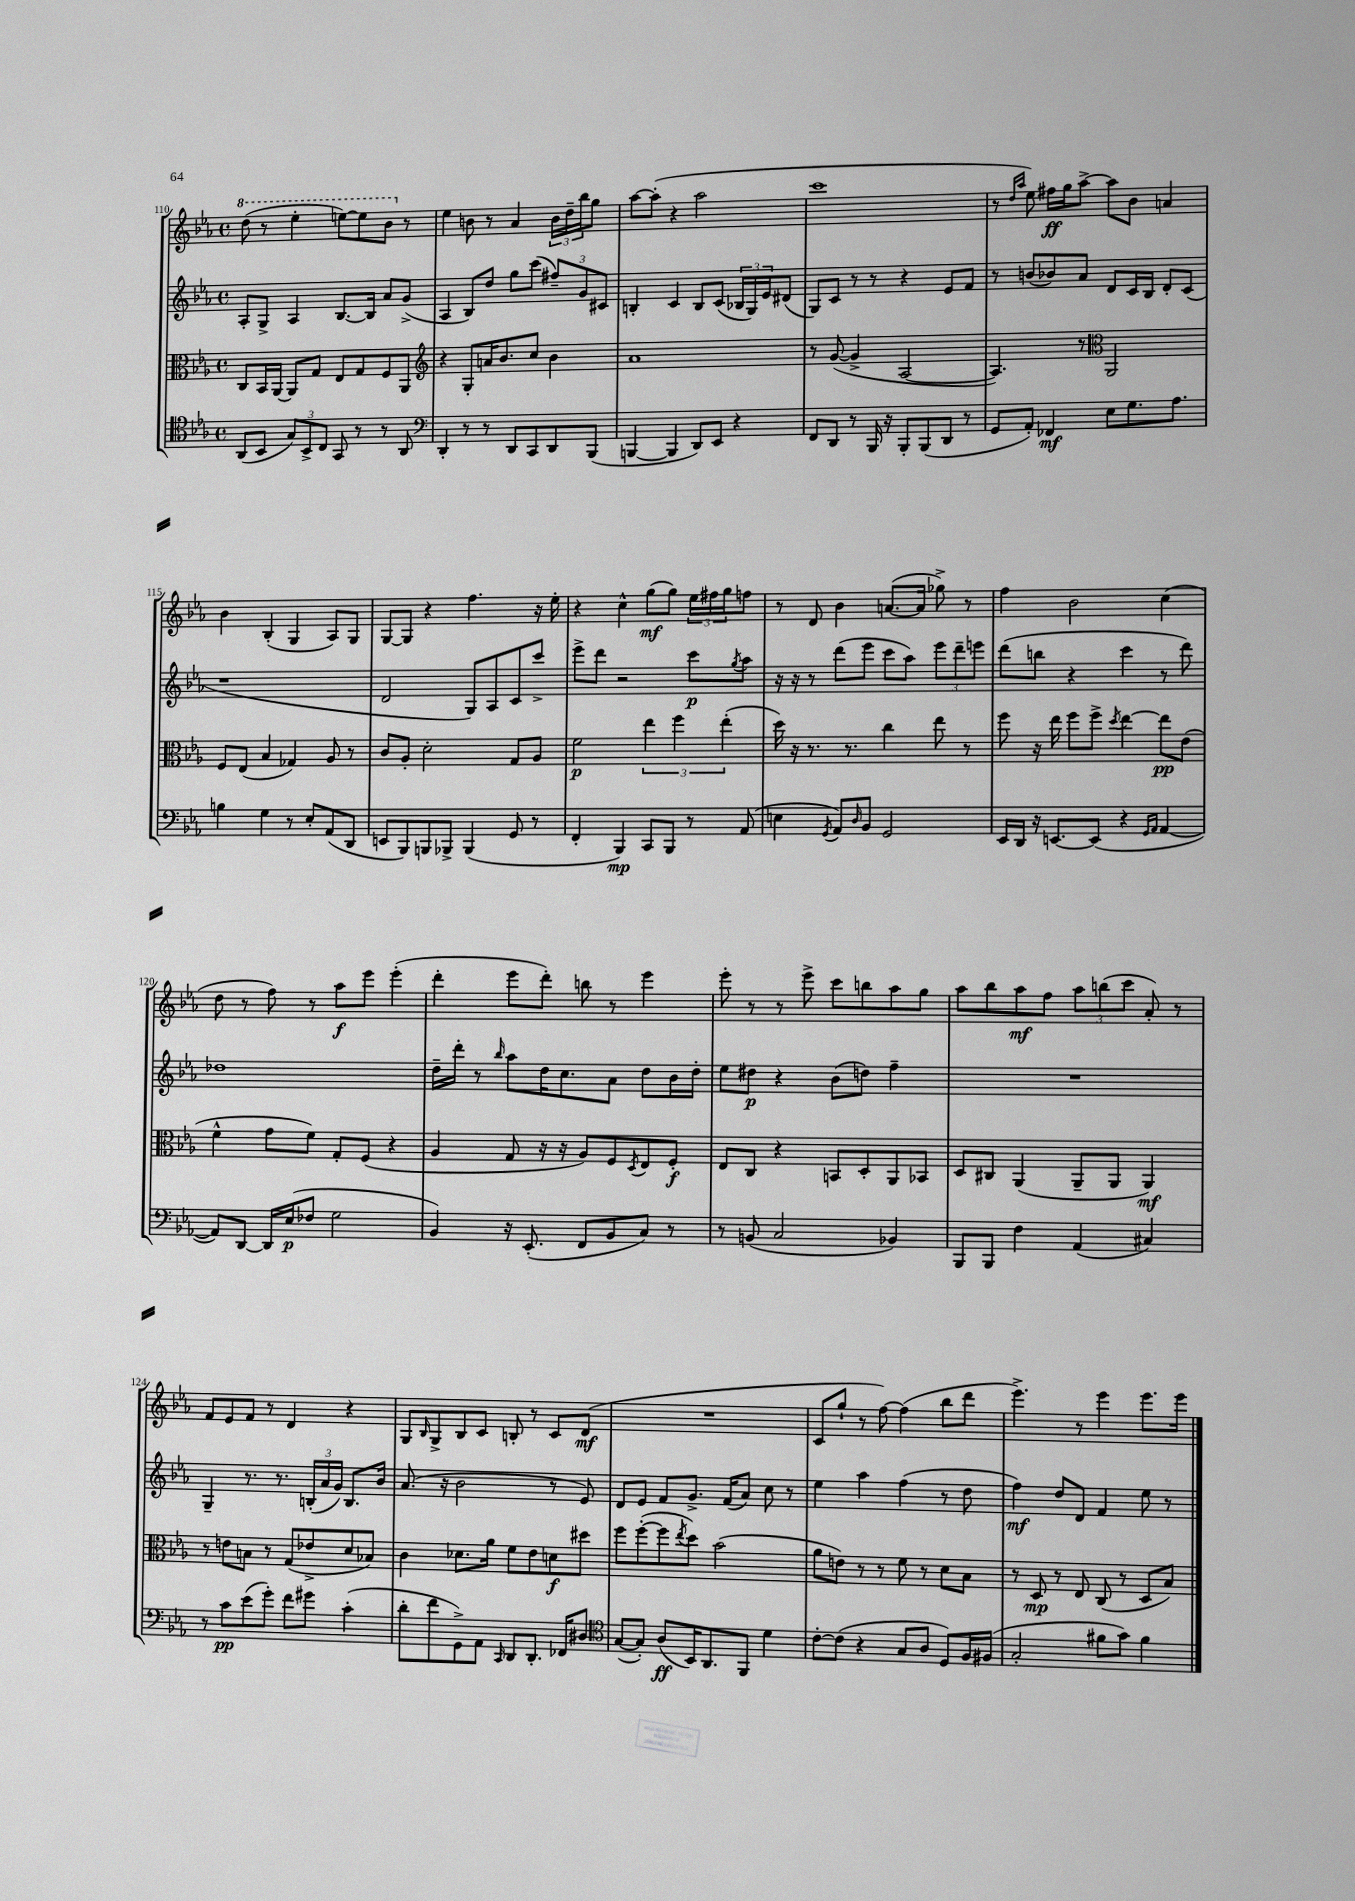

**kern	**dynam	**kern	**dynam	**kern	**dynam	**kern	**dynam
*part4	*part4	*part3	*part3	*part2	*part2	*part1	*part1
*staff4	*staff4	*staff3	*staff3	*staff2	*staff2	*staff1	*staff1
*clefC4	*	*clefC3	*	*clefG2	*	*clefG2	*
*k[b-e-a-]	*	*k[b-e-a-]	*	*k[b-e-a-]	*	*k[b-e-a-]	*
*M4/4	*	*M4/4	*	*M4/4	*	*M4/4	*
*met(c)	*	*met(c)	*	*met(c)	*	*met(c)	*
*	*	*	*	*	*	*8va	*
=110	=110	=110	=110	=110	=110	=110	=110
(8AA-/L	.	8C/L	.	8A-'/L	.	(8ddd\	.
8BB-/J	.	16BB-/L	.	8G^/J	.	8r	.
.	.	[16AA-/JJ	.	.	.	.	.
12G/L)	.	8AA-/L]	.	4A-/	.	4eee-'\	.
12BB-^/	.	.	.	.	.	.	.
.	.	8G/J	.	.	.	.	.
12C/J	.	.	.	.	.	.	.
8GG/	.	8E-/L	.	[8.B-/L	.	[8eeen\L)	.
8r	.	8G/	.	.	.	8eee\]	.
.	.	.	.	16B-/Jk]	.	.	.
8r	.	8F/	.	8a-/L	.	8bb-\J	.
*	*	*	*	*	*	*X8va	*
8AA-/	.	8AA-/J	.	(8g^/J	.	8r	.
=111	=111	=111	=111	=111	=111	=111	=111
*clefF4	*	*clefG2	*	*	*	*	*
4DD'/	.	4r	.	4A-/	.	4ee-\	.
8r	.	8G'/L	.	8B-/L)	.	8bn\	.
8r	.	16an/K	.	8dd/J	.	8r	.
.	.	8.b-/	.	.	.	.	.
8DD/L	.	.	.	8gg\L	.	4a-/	.
8CC/	.	8cc/J	.	(8ccc\J	.	.	.
8DD/	.	4b-\	.	12ff#X~/L)	.	24b\LL	.
.	.	.	.	.	.	24dd~\	.
.	.	.	.	12g/	.	24bb-\J	.
(8BBB-/J	.	.	.	.	.	8gg\J	.
.	.	.	.	12c#X/J	.	.	.
=112	=112	=112	=112	=112	=112	=112	=112
[4BBBn/	.	1a-	.	4Bn'/	.	[8aa-\L	.
.	.	.	.	.	.	(8aa-'\J]	.
4BBB/]	.	.	.	4c/	.	4r	.
8DD/L)	.	.	.	8B/L	.	2aa-\	.
8EE-/J	.	.	.	(8c/J	.	.	.
4r	.	.	.	24B-X/LL	.	.	.
.	.	.	.	24G/)	.	.	.
.	.	.	.	24e-/J	.	.	.
.	.	.	.	(8d#X/J	.	.	.
=113	=113	=113	=113	=113	=113	=113	=113
8FF/L	.	8r	.	8G/L)	.	1ccc	.
8DD/J	.	([8g/	.	8c/J	.	.	.
8r	.	4g^/]	.	8r	.	.	.
16BBB-/	.	.	.	8r	.	.	.
16r	.	.	.	.	.	.	.
8BBB-'/L	.	[2A-/	.	4r	.	.	.
(8BBB-/	.	.	.	.	.	.	.
8DD/J	.	.	.	8e-/L	.	.	.
8r	.	.	.	8f/J	.	.	.
=114	=114	=114	=114	=114	=114	=114	=114
8GG/L	.	4.A-/])	.	8r	.	8r	.
.	.	.	.	.	.	16qqdd/LL	.
.	.	.	.	.	.	16qqaa-/JJ	.
8AA-'/J)	.	.	.	(8bn/L	.	8ee-\)	.
4FF-X/	mf	.	.	8b-X/)	.	16ff#X\LL	ff
.	.	.	.	.	.	16gg\J	.
.	.	8r	.	8a-/J	.	[8aa-^\J	.
*	*	*clefC3	*	*	*	*	*
8E-\L	.	2AA-/	.	8d/L	.	8aa-\L]	.
8.G\	.	.	.	16c/L	.	8b-\J	.
.	.	.	.	16B-/JJ	.	.	.
.	.	.	.	8d'/L	.	4an/	.
8.A-\J	.	.	.	.	.	.	.
.	.	.	.	(8c/J	.	.	.
!!LO:LB:g=z
=115	=115	=115	=115	=115	=115	=115	=115
4Bn\	.	8F/L	.	1r	.	4b-\	.
.	.	(8E-/J	.	.	.	.	.
4G\	.	4B-/	.	.	.	(4B-'/	.
8r	.	4G-X/)	.	.	.	4G/	.
8E-'/L	.	.	.	.	.	.	.
(8AA-/	.	8A-/	.	.	.	8A-/L)	.
8DD/J	.	8r	.	.	.	8G/J	.
=116	=116	=116	=116	=116	=116	=116	=116
8EEn/L	.	8c/L	.	2d/	.	[8G/L	.
8BBB-/)	.	8A-'/J	.	.	.	8G/J]	.
8BBBn/	.	2d'\	.	.	.	4r	.
8BBB-X^/J	.	.	.	.	.	.	.
(4BBB-/	.	.	.	8G/L)	.	4.ff\	.
.	.	.	.	8A-/	.	.	.
8GG/	.	8G/L	.	8c/	.	.	.
8r	.	8A-/J	.	8ccc^/J	.	16r	.
.	.	.	.	.	.	16ee-'\	.
=117	=117	=117	=117	=117	=117	=117	=117
4FF'/	.	2f\	p	8eee-^\L	.	4r	.
.	.	.	.	8ddd\J	.	.	.
4BBB-/)	mp	.	.	2r	.	4cc^^\	.
8CC/L	.	6ee-\	.	.	.	(8gg\L	mf
8BBB-/J	.	.	.	.	.	8gg\J)	.
.	.	6ff\	.	.	.	.	.
8r	.	.	.	8ccc\L	p	24ee-\LL	.
.	.	.	.	.	.	24ff#X\	.
.	.	(6ee-'\	.	.	.	24gg\J	.
.	.	.	.	8qgg/	.	.	.
(8AA-/	.	.	.	8aa-\J	.	8ffn\J	.
=118	=118	=118	=118	=118	=118	=118	=118
4En\	.	16dd\)	.	16r	.	8r	.
.	.	16r	.	16r	.	.	.
.	.	8.r	.	8r	.	8d/	.
8qGG/	.	.	.	.	.	.	.
8AA-/L)	.	.	.	(8ddd\L	.	4b-\	.
.	.	8.r	.	.	.	.	.
16qqD/	.	.	.	.	.	.	.
8BB-/J	.	.	.	8eee-\J	.	.	.
2GG/	.	4cc\	.	8ccc\L	.	([8.an/L	.
.	.	.	.	8aa-\J)	.	.	.
.	.	.	.	.	.	16a/Jk]	.
.	.	8ee-\	.	12eee-\L	.	8gg-X^\)	.
.	.	.	.	12ddd~\	.	.	.
.	.	8r	.	.	.	8r	.
.	.	.	.	12eeen\J	.	.	.
=119	=119	=119	=119	=119	=119	=119	=119
16EE-/LL	.	8ff\	.	(8ddd\L	.	4ff\	.
16DD/JJ	.	.	.	.	.	.	.
16r	.	16r	.	8bbn\J	.	.	.
[8.EEn/L	.	16ee-\	.	.	.	.	.
.	.	8ff\L	.	4r	.	2b-\	.
(8EE/J]	.	8ff^\J	.	.	.	.	.
.	.	8qdd/	.	.	.	.	.
4r	.	[4ee-\	.	4ccc\	.	.	.
16qqGG/LL	.	.	.	.	.	.	.
16qqAA-/JJ	.	.	.	.	.	.	.
[4AA-/	.	8ee-\L]	pp	8r	.	(4cc\	.
.	.	(8e-\J	.	8ddd\)	.	.	.
!!LO:LB:g=z
=120	=120	=120	=120	=120	=120	=120	=120
8AA-/L])	.	4f^^\	.	1dd-X	.	8dd\	.
[8DD/J	.	.	.	.	.	8r	.
16DD/LL]	.	8g\L	.	.	.	8ff\)	.
(16E-/J	p	.	.	.	.	.	.
8F-X/J	.	8f\J)	.	.	.	8r	.
2G\	.	8G'/L	.	.	.	8aa-\L	f
.	.	(8F/J	.	.	.	8eee-\J	.
.	.	4r	.	.	.	(4eee-'\	.
=121	=121	=121	=121	=121	=121	=121	=121
4BB-/)	.	4A-/	.	16dd~\LL	.	4ddd'\	.
.	.	.	.	16ddd'\JJ	.	.	.
.	.	.	.	8r	.	.	.
.	.	.	.	16qqbb-/	.	.	.
16r	.	8G/	.	8aa-\L	.	8eee-\L	.
(8.EE-'/	.	.	.	.	.	.	.
.	.	16r	.	16dd\K	.	8ddd'\J)	.
.	.	16r	.	8.cc\	.	.	.
8FF/L	.	8A-/L)	.	.	.	8bbn\	.
8BB-/	.	8F/	.	8a-\J	.	8r	.
.	.	8qD/	.	.	.	.	.
8C/J)	.	8E-/	.	8dd\L	.	4eee-\	.
8r	.	8F'/J	f	16b-\L	.	.	.
.	.	.	.	16dd'\JJ	.	.	.
=122	=122	=122	=122	=122	=122	=122	=122
8r	.	8E-/L	.	8ee-\L	.	8eee-'\	.
(8BBn/	.	8C/J	.	8dd#X\J	p	8r	.
2C/	.	4r	.	4r	.	8r	.
.	.	.	.	.	.	8eee-^\	.
.	.	8BBn/L	.	(8b-\L	.	8ccc\L	.
.	.	8D'/	.	8ddn\J)	.	8bbn\	.
4BB-X/)	.	8AA-/	.	4ff~\	.	8aa-\	.
.	.	8BB-X/J	.	.	.	8gg\J	.
=123	=123	=123	=123	=123	=123	=123	=123
8BBB-/L	.	8D/L	.	1r	.	8aa-\L	.
8BBB-/J	.	8C#X/J	.	.	.	8bb-\	.
4F\	.	(4AA-/	.	.	.	8aa-\	mf
.	.	.	.	.	.	8ff\J	.
(4AA-/	.	8AA-~/L	.	.	.	12aa-\L	.
.	.	.	.	.	.	(12bbn\	.
.	.	8AA-/J	.	.	.	.	.
.	.	.	.	.	.	12ccc\J	.
4C#X/)	.	4AA-/)	mf	.	.	8a-'/)	.
.	.	.	.	.	.	8r	.
!!LO:LB:g=z
=124	=124	=124	=124	=124	=124	=124	=124
8r	.	8r	.	4G~/	.	8f/L	.
8c\L	pp	8en\L	.	.	.	8e-/	.
(8e-\	.	8Bn\J	.	8.r	.	8f/J	.
8g'\J)	.	8r	.	.	.	8r	.
.	.	.	.	8.r	.	.	.
8f\L	.	(8G/L	.	.	.	4d/	.
8g#X\J	.	8e-X^/	.	(24Bn'/LL	.	.	.
.	.	.	.	24a-/	.	.	.
.	.	.	.	24g/JJ)	.	.	.
(4c'\	.	8d/	.	8.B/L	.	4r	.
.	.	8B-X/J)	.	.	.	.	.
.	.	.	.	16b-/Jk	.	.	.
=125	=125	=125	=125	=125	=125	=125	=125
8d'\L	.	4c\	.	(8.a-/	.	8G/L	.
.	.	.	.	.	.	16qqB-/	.
8f\	.	.	.	.	.	8G^/	.
.	.	.	.	16r	.	.	.
8GG^\)	.	8.d-X\L	.	2b-\	.	8B-/	.
8AA-\J	.	.	.	.	.	8c/J	.
.	.	16a-\Jk	.	.	.	.	.
16qqCC/	.	.	.	.	.	.	.
8DD/L	.	8f\L	.	.	.	8Bn'/	.
8.DD'/J	.	8e-\	.	.	.	8r	.
.	.	8dn\	f	8r	.	8c/L	.
16FF-X/KL	.	.	.	.	.	.	.
8D#X/J	.	8dd#X\J	.	8e-/)	.	(8d/J	mf
=126	=126	=126	=126	=126	=126	=126	=126
*clefC4	*	*	*	*	*	*	*
([8G/L	.	8ff\L	.	8d/L	.	1r	.
8G'/J])	.	([8ff'\	.	8e-/J	.	.	.
(8A-/L	ff	8ff\]	.	8f/L	.	.	.
.	.	8qee-/	.	.	.	.	.
16BB-/K)	.	8dd\J)	.	8.g^/J	.	.	.
8.AA-/	.	.	.	.	.	.	.
.	.	(2b-\	.	.	.	.	.
.	.	.	.	(16f/KL	.	.	.
8FF/J	.	.	.	8a-/J)	.	.	.
4d\	.	.	.	8cc\	.	.	.
.	.	.	.	8r	.	.	.
=127	=127	=127	=127	=127	=127	=127	=127
[8c'\L	.	8a-\L	.	4ee-\	.	8c/L	.
(8c\J]	.	8en\J)	.	.	.	8gg`/J	.
4r	.	8r	.	4aa-\	.	8r	.
.	.	8r	.	.	.	[8ff\)	.
8G/L	.	8f\	.	(4ff\	.	(4ff\]	.
8A-/J	.	8r	.	.	.	.	.
8D/L)	.	8d\L	.	8r	.	8bb-\L	.
16F/L	.	8B-\J	.	8dd\	.	8ddd\J	.
(16F#X/JJ	.	.	.	.	.	.	.
=128	=128	=128	=128	=128	=128	=128	=128
2G'/	.	8r	.	4ff\)	mf	4.eee-^\)	.
.	.	8D/	mp	.	.	.	.
.	.	8r	.	8dd/L	.	.	.
.	.	8E-/	.	8d/J	.	8r	.
8f#X\L	.	(8C/	.	4f/	.	4eee-\	.
8g\J)	.	8r	.	.	.	.	.
4f#\	.	8D/L	.	8ee-\	.	8.eee-\L	.
.	.	8B-/J)	.	8r	.	.	.
.	.	.	.	.	.	16eee-\Jk	.
==	==	==	==	==	==	==	==
*-	*-	*-	*-	*-	*-	*-	*-
